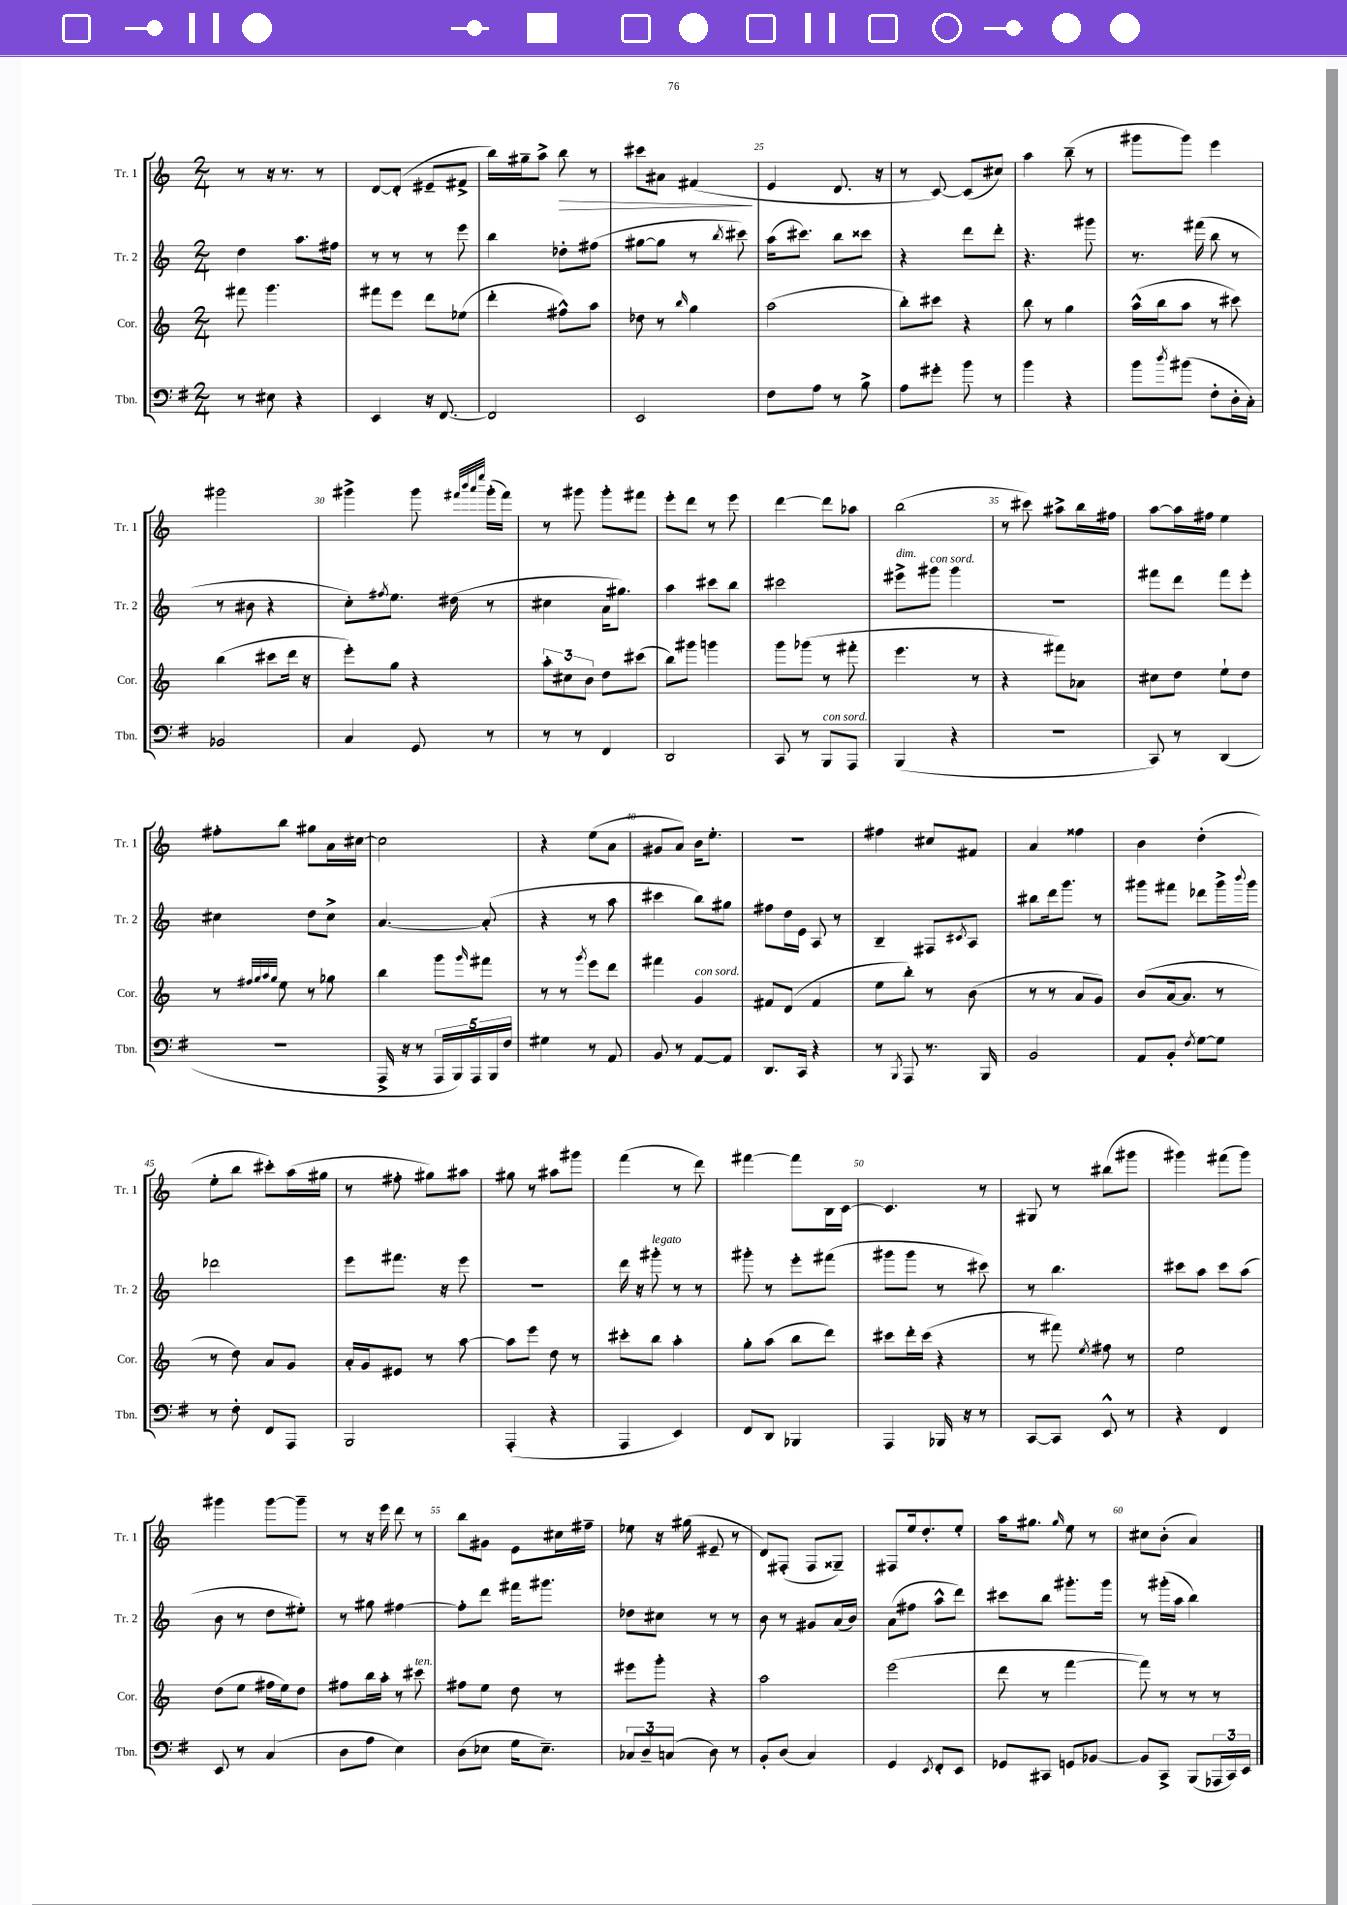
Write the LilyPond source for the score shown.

<<
\new StaffGroup <<
\new Staff = "s0" \with { instrumentName = "Tr. 1" shortInstrumentName = "Tr. 1" } {
    \clef treble \key c \major \numericTimeSignature \time 2/4
    r8 r16 r8. r8 |
    d'8~ d'8-.( eis'8-- fis'8-> |
    b''16) gis''16-- a''8-> b''8\> r8 |
    cis'''8 ais'8 fis'4\!( |
    e'4 d'8. r16 |
    r8 c'8~) c'8( cis''8) |
    a''4 b''8--( r8 |
    gis'''8 gis'''8) e'''4 |
    gis'''2 |
    gis'''4-> gis'''8 \grace { fis'''32 b'''32 a'''32 e''''32 } gis'''16-.( fis'''16) |
    r8 gis'''8 gis'''8-. fis'''8 |
    e'''8-. d'''8 r8 e'''8 |
    d'''4~ d'''8 aes''8 |
    b''2( |
    r8 cis'''8) ais''8-> b''16 fis''16 |
    a''8~ a''16 fis''16 e''4 |
    fis''8-. b''8 gis''8 a'16 cis''16~ |
    cis''2 |
    r4 e''8( a'8 |
    gis'8 a'8) b'16 e''8.-. |
    r2 |
    fis''4 cis''8 fis'8 |
    a'4 fisis''4 |
    b'4 d''4-.( |
    e''8-. b''8 cis'''8-.) a''16( gis''16 |
    r8 fis''8-. gis''8) ais''8 |
    gis''8 r8 ais''8 gis'''8 |
    f'''4( r8 d'''8) |
    fis'''4~ fis'''8 b16 c'16~ |
    c'4. r8 |
    gis8 r8 bis''8( gis'''8 |
    gis'''4) fis'''8( gis'''8) |
    gis'''4 gis'''8~ gis'''8-- |
    r8 r16 e'''16 d'''8 r8 |
    b''8 gis'8 e'8 cis''16 fis''16-- |
    ees''8 r16 gis''16( eis'8-- r8 |
    d'8) fis8-.( fis8 gisis8--) |
    fis8 e''16 d''8.-. e''8-. |
    a''16 gis''8. \grace { gis''16 } e''8 r8 |
    cis''8 b'8-.( a'4) \bar "|." |
}
\new Staff = "s1" \with { instrumentName = "Tr. 2" shortInstrumentName = "Tr. 2" } {
    \clef treble \key c \major \numericTimeSignature \time 2/4
    d''4 a''8. fis''16 |
    r8 r8 r8 e'''8 |
    b''4 des''8-. fis''8( |
    gis''8~ gis''8 r8 \acciaccatura { b''8 } cis'''8) |
    a''16( cis'''8.) b''8 cisis'''8 |
    r4 d'''8 d'''8-. |
    r4. gis'''8 |
    r8. fis'''16( b''8 r8 |
    r8 bis'8 r4 |
    c''8-.) \acciaccatura { fis''8 } e''8. dis''16( r8 |
    cis''4 a'16 gis''8.) |
    a''4 cis'''8 b''8 |
    cis'''2 |
    eis'''8->^\markup { \italic "dim." } gis'''8^\markup { \italic "con sord." } gis'''4 |
    R2 |
    fis'''8 d'''8 fis'''8 e'''8-. |
    cis''4 d''8 cis''8-> |
    a'4.~ a'8-.( |
    r4 r8 a''8 |
    cis'''4 b''8) gis''8 |
    fis''8 d''16 e'16 a8 r8 |
    b4-- fis8 \acciaccatura { cis'8 } a8 |
    bis''8 d'''16 g'''8. r8 |
    gis'''8 fis'''8 des'''8 gis'''16-> \appoggiatura { b'''8 } gis'''16 |
    des'''2 |
    e'''8 fis'''8. r16 e'''8 |
    R2 |
    d'''16 r16 gis'''8-.^\markup { \italic "legato" } r8 r8 |
    gis'''8-. r8 e'''8-. fis'''8( |
    gis'''8 gis'''8 r8 cis'''8) |
    r8 b''4. |
    cis'''8 a''8 cis'''8 a''8( |
    b'8 r8 d''8 eis''8-.) |
    r8 gis''8 fis''4~ |
    fis''8-. d'''8 fis'''16 gis'''8. |
    des''8 cis''8 r8 r8 |
    b'8 r8 gis'8 a'16( b'16) |
    a'8( fis''8 a''8-^ d'''8) |
    cis'''8 b''8 gis'''8.-. gis'''16 |
    r8 gis'''16-.( a''16 b''4) \bar "|." |
}
\new Staff = "s2" \with { instrumentName = "Cor." shortInstrumentName = "Cor." } {
    \clef treble \key c \major \numericTimeSignature \time 2/4
    fis'''8 g'''4. |
    fis'''8 e'''8 d'''8 ees''8( |
    d'''4-. fis''8-^) a''8 |
    des''8 r8 \grace { b''16 } g''4 |
    a''2( |
    b''8-.) cis'''8 r4 |
    b''8 r8 g''4 |
    a''16-^( b''16 a''8 r8 cis'''8) |
    b''4( cis'''8 d'''16 r16 |
    e'''8-.) g''8 r4 |
    \tuplet 3/2 { a''8-. cis''8 b'8 } d''8 cis'''8( |
    b''8) gis'''8 g'''4 |
    g'''8 ges'''8( r8 fis'''8-. |
    e'''4. r8 |
    r4 fis'''8) aes'8 |
    cis''8 d''8 e''8-! d''8 |
    r8 \grace { fis''32 g''32 a''32 g''32 } e''8 r8 ges''8 |
    b''4 g'''8 \grace { g'''16 } fis'''8 |
    r8 r8 \acciaccatura { g'''8 } e'''8 d'''8 |
    fis'''4 g'4^\markup { \italic "con sord." } |
    fis'8 d'8( fis'4 |
    e''8 b''8-.) r8 b'8( |
    r8 r8 a'8 g'8) |
    b'8( a'16~ a'8. r8 |
    r8 d''8) a'8 g'8 |
    a'16-. g'16 eis'8 r8 a''8~ |
    a''8 e'''8 d''8 r8 |
    cis'''8-. b''8 a''4-. |
    g''8-. a''8( b''8 d'''8) |
    cis'''8 d'''16-. cis'''16( r4 |
    r8 fis'''8) \acciaccatura { e''8 } fis''8 r8 |
    e''2 |
    d''8( e''8 fis''16 e''16) d''8 |
    fis''8 b''16 a''16-. r8 cis'''8^\markup { \italic "ten." } |
    fis''8 e''8 d''8 r8 |
    eis'''8 g'''8-. r4 |
    a''2 |
    e'''2( |
    d'''8 r8 f'''4~ |
    f'''8) r8 r8 r8 \bar "|." |
}
\new Staff = "s3" \with { instrumentName = "Tbn." shortInstrumentName = "Tbn." } {
    \clef bass \key g \major \numericTimeSignature \time 2/4
    r8 eis8 r4 |
    e,4 r16 fis,8.~ |
    fis,2 |
    e,2 |
    fis8 a8 r8 b8-> |
    a8 gis'8-. b'8 r8 |
    b'4 r4 |
    b'8 \acciaccatura { d''8 } bis'8( fis8-. d16-. c16-.) |
    bes,2 |
    c4 g,8 r8 |
    r8 r8 fis,4 |
    d,2 |
    c,8 r8 b,,8^\markup { \italic "con sord." } a,,8 |
    b,,4( r4 |
    r2 |
    c,8) r8 d,4( |
    R2 |
    a,,16-> r16 r8 \tuplet 5/4 { a,,16 b,,16) a,,16 b,,16 fis16 } |
    gis4 r8 a,8 |
    b,8 r8 a,8~ a,8 |
    d,8. c,16 r4 |
    r8 \acciaccatura { b,,8 } a,,8 r8. b,,16 |
    b,2 |
    a,8 b,8-. \acciaccatura { fis8 } g8~ g8 |
    r8 fis8-. fis,8 a,,8 |
    b,,2 |
    a,,4-.( r4 |
    a,,4 e,4) |
    fis,8 d,8 bes,,4 |
    a,,4 bes,,16 r16 r8 |
    c,8~ c,8 e,8-^ r8 |
    r4 fis,4 |
    e,8 r8 c4( |
    d8 a8 e4) |
    d8( ees8 g16 ees8.--) |
    \tuplet 3/2 { ces8 d8-- c8( } d8) r8 |
    b,8-. d8( c4) |
    g,4 \acciaccatura { e,8 } fis,8-. e,8 |
    ges,8 cis,8 g,8 bes,8~ |
    bes,8 c,8-> b,,8( \tuplet 3/2 { aes,,16 c,16) e,16 } \bar "|." |
}
>>
>>
\layout { \context { \Score currentBarNumber = #21 \override BarNumber.break-visibility = ##(#f #t #t) barNumberVisibility = #(every-nth-bar-number-visible 5) } }
